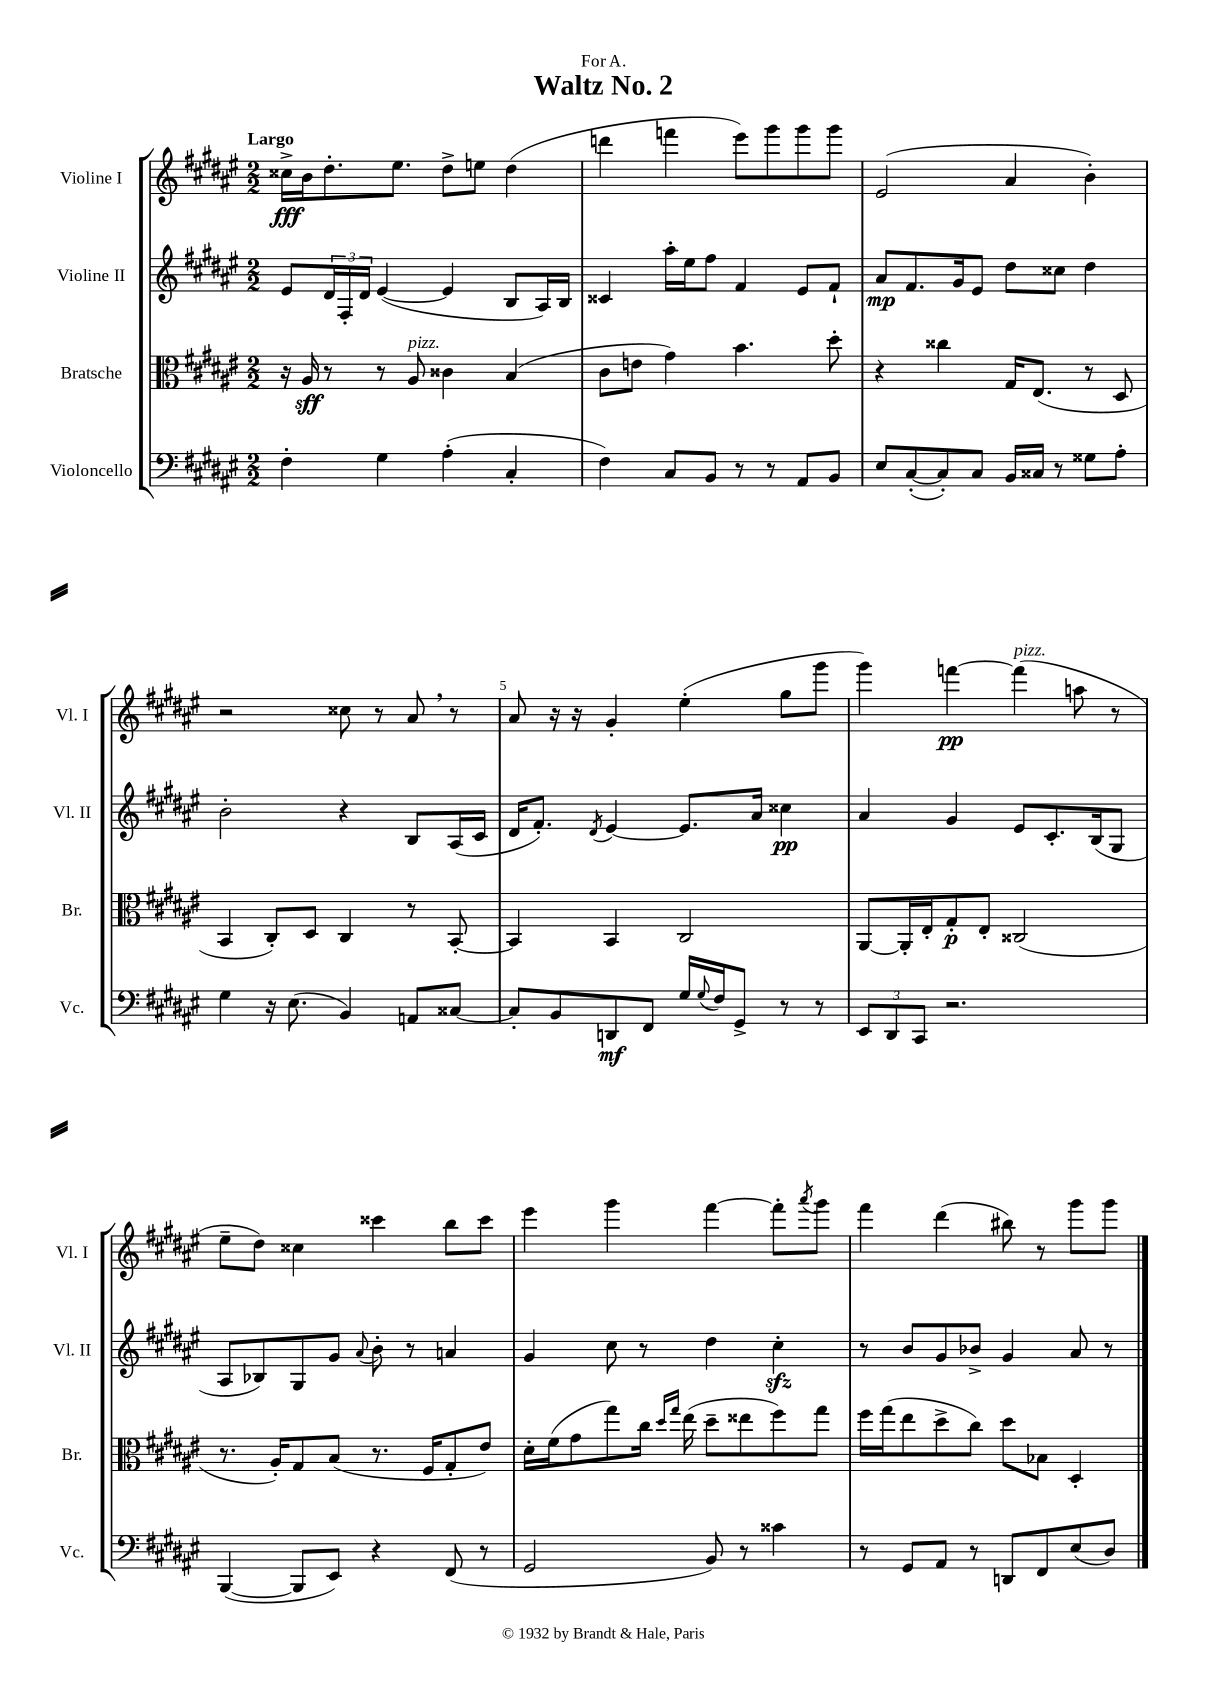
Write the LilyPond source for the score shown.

\header { title = "Waltz No. 2" dedication = "For A." }
<<
\new StaffGroup <<
\new Staff = "s0" \with { instrumentName = "Violine I" shortInstrumentName = "Vl. I" } {
    \clef treble \key fis \major \numericTimeSignature \time 2/2 \tempo "Largo"
    cisis''16->\fff b'16 dis''8.-. eis''8. dis''8-> e''8 dis''4( |
    d'''4 f'''4 eis'''8) gis'''8 gis'''8 gis'''8 |
    eis'2( ais'4 b'4-.) |
    r2 cisis''8 r8 ais'8 \breathe r8 |
    ais'8 r16 r16 gis'4-. eis''4-.( gis''8 gis'''8 |
    gis'''4) f'''4~\pp f'''4^\markup { \italic "pizz." }( a''8 r8 |
    eis''8-- dis''8) cisis''4 cisis'''4 b''8 cisis'''8 |
    eis'''4 gis'''4 fis'''4~ fis'''8-. \acciaccatura { ais'''8 } gis'''8 |
    fis'''4 dis'''4( bis''8) r8 gis'''8 gis'''8 \bar "|." |
}
\new Staff = "s1" \with { instrumentName = "Violine II" shortInstrumentName = "Vl. II" } {
    \clef treble \key fis \major \numericTimeSignature \time 2/2
    eis'8 \tuplet 3/2 { dis'16 fis16-. dis'16 } eis'4~( eis'4 b8 ais16) b16 |
    cisis'4 ais''16-. eis''16 fis''8 fis'4 eis'8 fis'8-! |
    ais'8\mp fis'8. gis'16 eis'8 dis''8 cisis''8 dis''4 |
    b'2-. r4 b8 ais16( cis'16 |
    dis'16 fis'8.-.) \acciaccatura { dis'8 } eis'4~ eis'8. ais'16 cisis''4\pp |
    ais'4 gis'4 eis'8 cis'8.-. b16( gis8 |
    ais8 bes8) gis8 gis'8 \appoggiatura { ais'8 } b'8-. r8 a'4 |
    gis'4 cis''8 r8 dis''4 cis''4-.\sfz |
    r8 b'8 gis'8 bes'8-> gis'4 ais'8 r8 \bar "|." |
}
\new Staff = "s2" \with { instrumentName = "Bratsche" shortInstrumentName = "Br." } {
    \clef alto \key fis \major \numericTimeSignature \time 2/2
    r16 ais16\sff r8 r8 ais8^\markup { \italic "pizz." } cisis'4 b4( |
    cis'8 e'8 gis'4) b'4. dis''8-. |
    r4 cisis''4 gis16 eis8.( r8 dis8 |
    b,4 cis8-.) dis8 cis4 r8 b,8~-. |
    b,4 b,4 cis2 |
    ais,8~ ais,16-. eis16-. gis8-.\p eis8-. cisis2( |
    r8. ais16-.) gis8 b8( r8. fis16 gis8-. eis'8) |
    dis'16-. fis'16( gis'8 gis''8) cis''16 \grace { dis''16 gis''16 } eis''16( dis''8-- eisis''8 fis''8) gis''8 |
    fis''16 gis''16( eis''8 dis''8-> cis''8) dis''8 bes8 dis4-. \bar "|." |
}
\new Staff = "s3" \with { instrumentName = "Violoncello" shortInstrumentName = "Vc." } {
    \clef bass \key fis \major \numericTimeSignature \time 2/2
    fis4-. gis4 ais4-.( cis4-. |
    fis4) cis8 b,8 r8 r8 ais,8 b,8 |
    eis8 cis8~-.( cis8-.) cis8 b,16 cisis16 r8 gisis8 ais8-. |
    gis4 r16 eis8.( b,4) a,8 cisis8~ |
    cisis8-. b,8 d,8\mf fis,8 gis16 \appoggiatura { gis8 } fis16 gis,8-> r8 r8 |
    \tuplet 3/2 { eis,8 dis,8 cis,8 } r2. |
    b,,4~( b,,8 eis,8) r4 fis,8( r8 |
    gis,2 b,8) r8 cisis'4 |
    r8 gis,8 ais,8 r8 d,8 fis,8 eis8( dis8) \bar "|." |
}
>>
>>
\layout { \context { \Score \override BarNumber.break-visibility = ##(#f #t #t) barNumberVisibility = #(every-nth-bar-number-visible 5) } }
